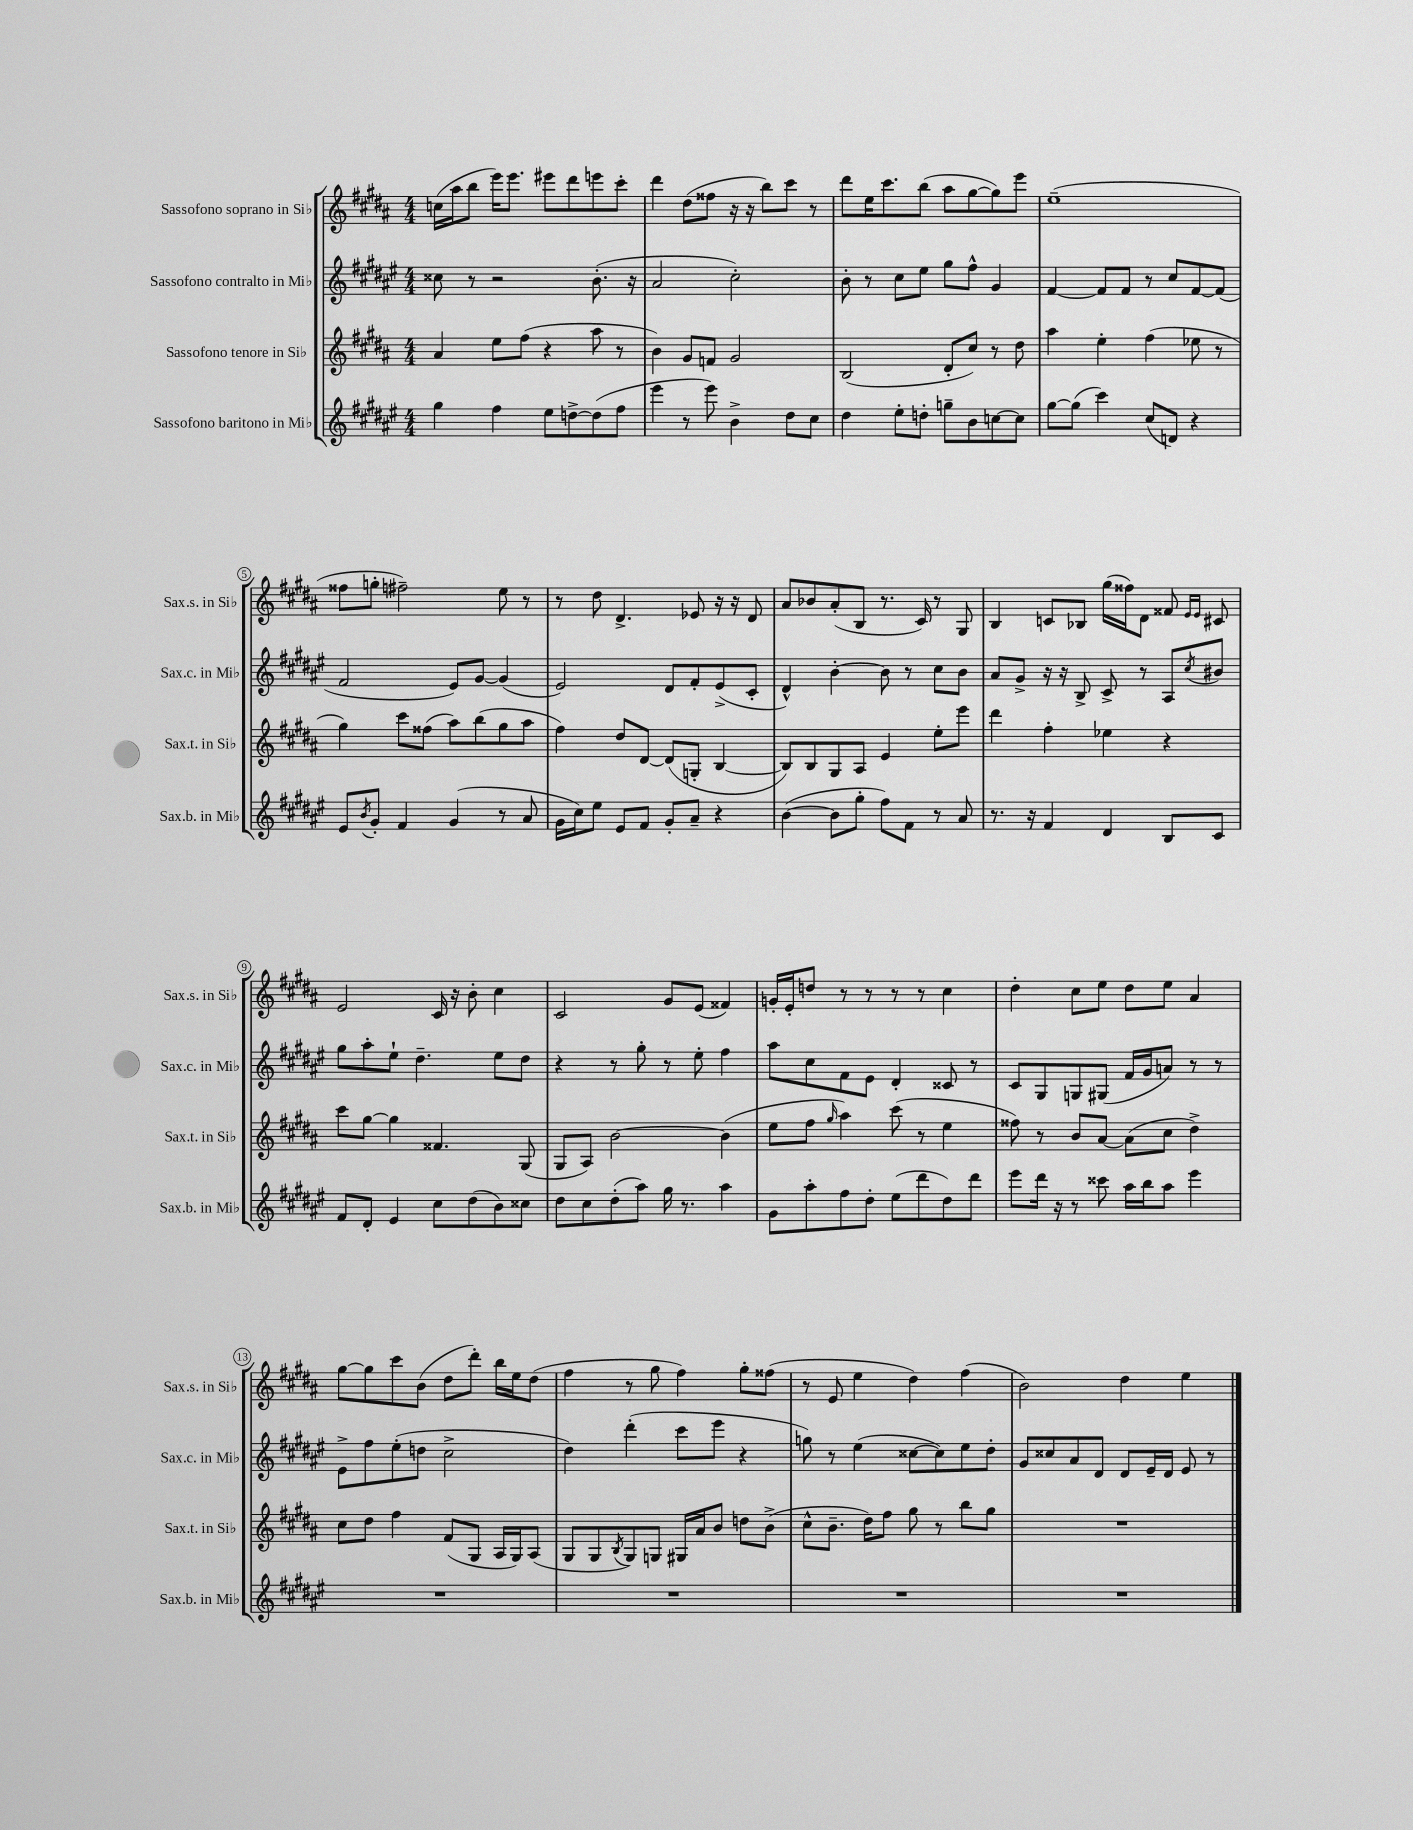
<<
\new StaffGroup <<
\new Staff = "s0" \with { instrumentName = "Sassofono soprano in Sib" shortInstrumentName = "Sax.s. in Sib" } {
    \clef treble \key b \major \numericTimeSignature \time 4/4
    c''16( ais''16 b''8 e'''16) e'''8. eis'''8 dis'''8 e'''8 cis'''8-. |
    dis'''4 dis''8( fisis''8 r16 r16 b''8) cis'''8 r8 |
    dis'''8 e''16 cis'''8. b''8( ais''8 gis''8~ gis''8) e'''8 |
    e''1--( |
    fisis''8 g''8-. fis''2--) e''8 r8 |
    r8 dis''8 dis'4.-> ees'8 r16 r16 dis'8 |
    ais'8 bes'8 ais'8-.( b8 r8. cis'16) r8 gis8 |
    b4 c'8 bes8 gis''16( fisis''16) dis'8 fisis'8 \grace { e'16 e'16 } cis'8 |
    e'2 cis'16 r16 b'8-. cis''4 |
    cis'2 gis'8 e'8( fisis'4) |
    g'16-. e'16-. d''8 r8 r8 r8 r8 cis''4 |
    dis''4-. cis''8 e''8 dis''8 e''8 ais'4 |
    gis''8~ gis''8 cis'''8 b'8( dis''8 dis'''8-.) b''16 e''16 dis''8( |
    fis''4 r8 gis''8 fis''4) gis''8-. fisis''8( |
    r8 e'8 e''4 dis''4) fis''4( |
    b'2) dis''4 e''4 \bar "|." |
}
\new Staff = "s1" \with { instrumentName = "Sassofono contralto in Mib" shortInstrumentName = "Sax.c. in Mib" } {
    \clef treble \key fis \major \numericTimeSignature \time 4/4
    cisis''8 r8 r2 b'8.-.( r16 |
    ais'2 cis''2-.) |
    b'8-. r8 cis''8 eis''8 gis''8 fis''8-^ gis'4 |
    fis'4~ fis'8 fis'8 r8 cis''8 fis'8~ fis'8( |
    fis'2 eis'8) gis'8~ gis'4( |
    eis'2) dis'8 fis'8-. eis'8->( cis'8-. |
    dis'4-^) b'4~-. b'8 r8 cis''8 b'8 |
    ais'8 gis'8-> r16 r16 b8-> cis'8-> r8 ais8 \acciaccatura { cis''8 } bis'8 |
    gis''8 ais''8-. eis''8-! dis''4.-- eis''8 dis''8 |
    r4 r8 gis''8-. r8 eis''8-. fis''4 |
    ais''8 cis''8 fis'8 eis'8 dis'4-. cisis'8 r8 |
    cis'8 gis8 g8 gis8( fis'16 gis'16 a'8) r8 r8 |
    eis'8-> fis''8 eis''8-.( d''8 cis''2-> |
    dis''4) dis'''4-.( cis'''8 eis'''8 r4 |
    g''8) r8 eis''4( cisis''8~ cisis''8) eis''8 dis''8-. |
    gis'8 cisis''8 ais'8 dis'8 dis'8 eis'16-- dis'16 eis'8 r8 \bar "|." |
}
\new Staff = "s2" \with { instrumentName = "Sassofono tenore in Sib" shortInstrumentName = "Sax.t. in Sib" } {
    \clef treble \key b \major \numericTimeSignature \time 4/4
    ais'4 e''8 fis''8( r4 ais''8 r8 |
    b'4) gis'8 f'8 gis'2 |
    b2( dis'8-. cis''8) r8 dis''8 |
    ais''4 e''4-. fis''4( ees''8 r8 |
    gis''4) cis'''8 fisis''8( ais''8) b''8( gis''8 ais''8 |
    fis''4) dis''8 dis'8~ dis'8( g8-. b4~ |
    b8) b8 gis8 ais8 e'4 e''8-. e'''8 |
    dis'''4 fis''4-. ees''4 r4 |
    cis'''8 gis''8~ gis''4 fisis'4. gis8( |
    gis8 ais8) b'2~ b'4( |
    e''8 fis''8 \grace { gis''16 } ais''4) cis'''8( r8 e''4 |
    fisis''8) r8 b'8 ais'8~ ais'8( cis''8 dis''4->) |
    cis''8 dis''8 fis''4 fis'8( gis8 ais16 gis16) ais8( |
    gis8 gis8 \acciaccatura { b8 } gis8) g8 gis16 ais'16 b'8 d''8 b'8->( |
    cis''8-^ b'8.-- dis''16) fis''8 gis''8 r8 b''8 gis''8 |
    R1 \bar "|." |
}
\new Staff = "s3" \with { instrumentName = "Sassofono baritono in Mib" shortInstrumentName = "Sax.b. in Mib" } {
    \clef treble \key fis \major \numericTimeSignature \time 4/4
    gis''4 fis''4 eis''8 d''8~-> d''8( fis''8 |
    eis'''4 r8 eis'''8) b'4-> dis''8 cis''8 |
    dis''4 eis''8-. d''8-. g''8-- b'8 c''8~ c''8 |
    gis''8~ gis''8( cis'''4) cis''8( d'8) r4 |
    eis'8 \acciaccatura { b'8 } gis'8-. fis'4 gis'4( r8 ais'8 |
    gis'16 cis''16) eis''8 eis'8 fis'8 gis'8-. ais'8-- r4 |
    b'4~( b'8 gis''8-. fis''8) fis'8 r8 ais'8 |
    r8. r16 fis'4 dis'4 b8 cis'8 |
    fis'8 dis'8-. eis'4 cis''8 dis''8( b'8) cisis''8 |
    dis''8 cis''8 dis''8-.( ais''8) gis''16 r8. ais''4 |
    gis'8 ais''8-. fis''8 dis''8-. eis''8( dis'''8 dis''8) dis'''8 |
    eis'''8 dis'''16 r16 r8 cisis'''8 ais''16 b''16 ais''8 eis'''4 |
    R1 |
    R1 |
    R1 |
    R1 \bar "|." |
}
>>
>>
\layout { \context { \Score \override BarNumber.stencil = #(make-stencil-circler 0.1 0.3 ly:text-interface::print) } }
